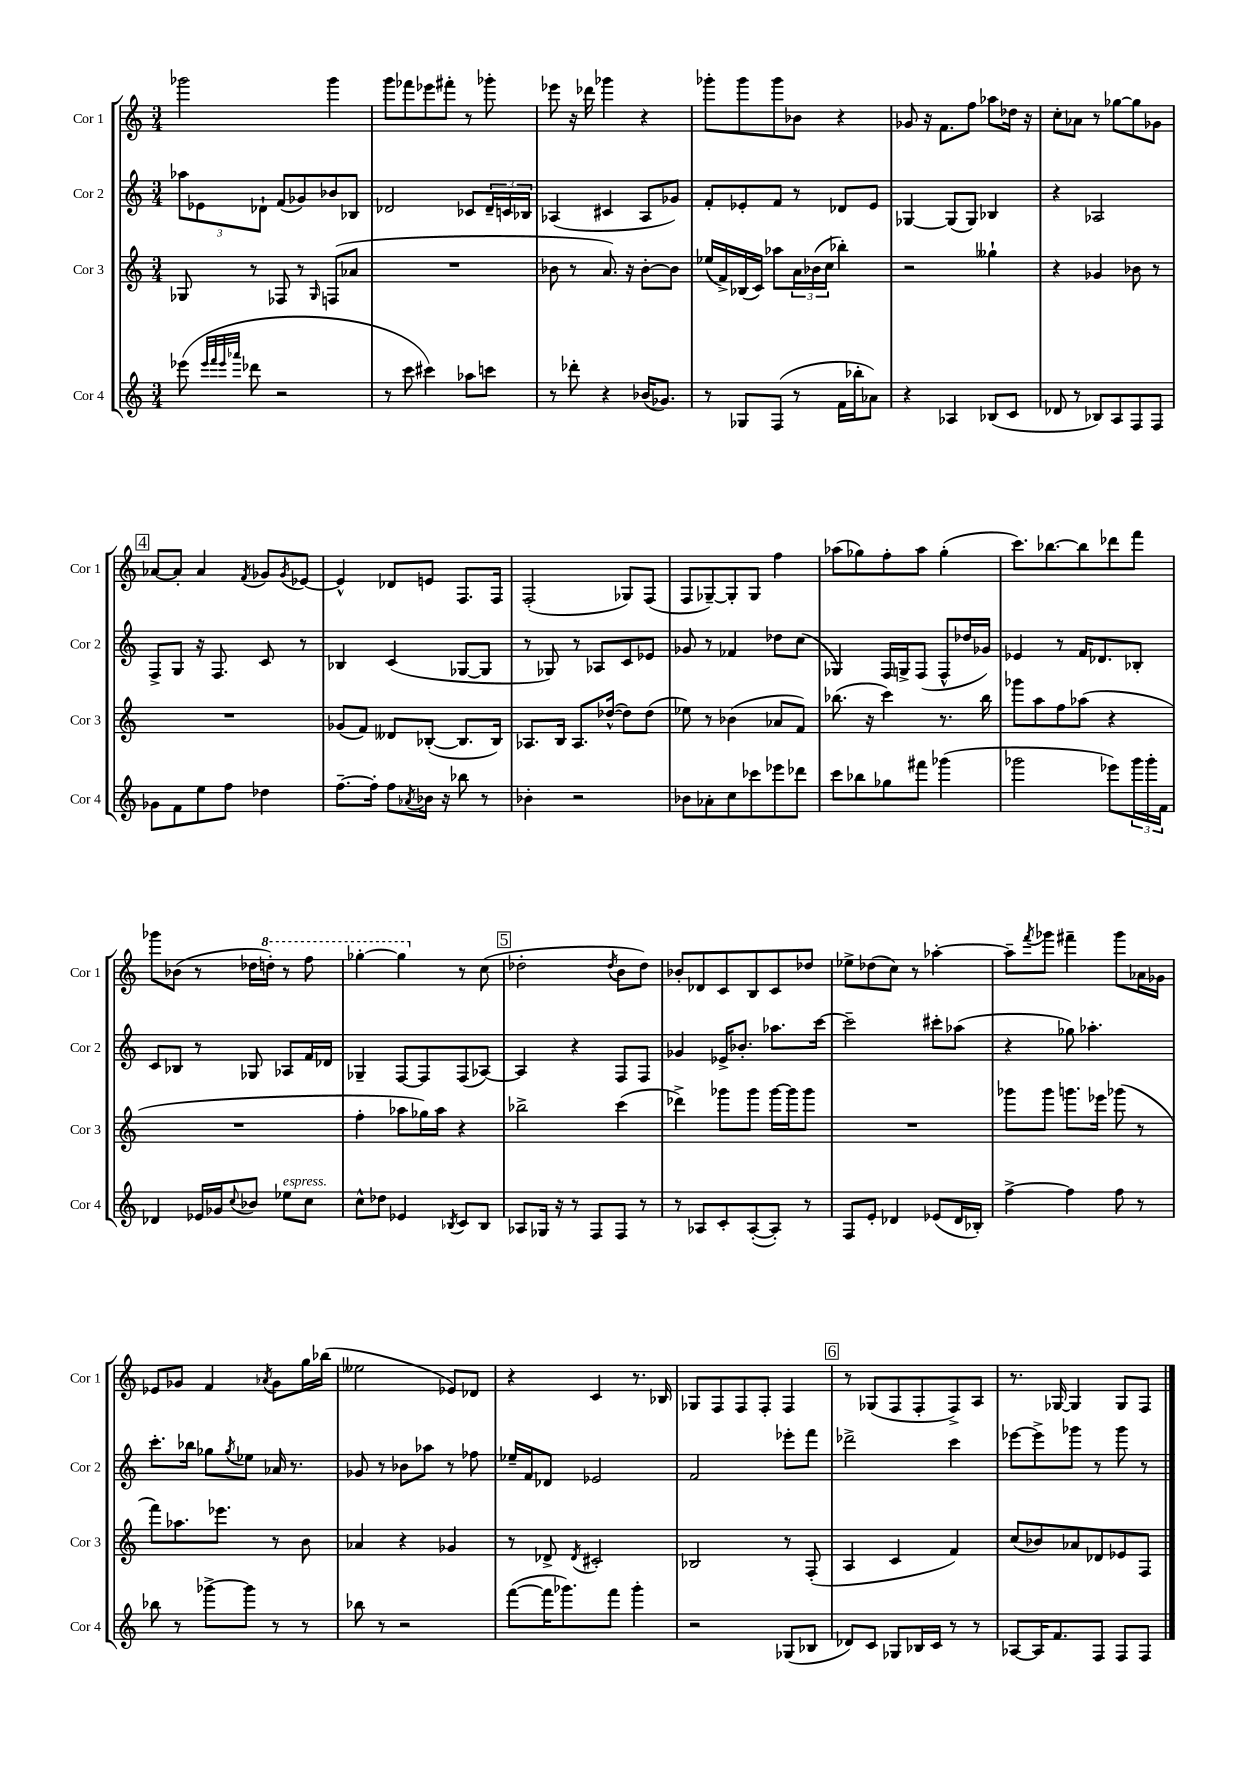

**kern	**kern	**kern	**kern
*part4	*part3	*part2	*part1
*staff4	*staff3	*staff2	*staff1
*I"Cor 4	*I"Cor 3	*I"Cor 2	*I"Cor 1
*I'Cor 4	*I'Cor 3	*I'Cor 2	*I'Cor 1
*clefG2	*clefG2	*clefG2	*clefG2
*k[]	*k[]	*k[]	*k[]
*M3/4	*M3/4	*M3/4	*M3/4
=12	=12	=12	=12
(8eee-X\	8G-X/	12aa-X\L	2ggg-X\
.	.	12e-X\	.
32qqeee-/LLL	.	.	.
32qqfff/	.	.	.
32qqeee-/	.	.	.
32qqaaa-X/JJJ	.	.	.
8ddd-X\	8r	.	.
.	.	12d-X`\J	.
2r	8F-X/	(8f/L	.
.	8r	8g-X/)	.
.	16qqG-/	.	.
.	(8Fn/L	8b-X/	4ggg-\
.	8a-X/J	8B-X/J	.
=13	=13	=13	=13
8r	2.r	2d-X/	8ggg\L
8ccc\	.	.	8fff-X\
4ccc#X\)	.	.	8eee-X\
.	.	.	8fff#X'\J
8aa-X\L	.	8c-X/L	8r
8cccn\J	.	24d-~/L	8ggg-X'\
.	.	24cn/	.
.	.	24B-X/JJ	.
=14	=14	=14	=14
8r	8b-X\	(4A-X/	8eee-X\
8ddd-X'\	8r	.	16r
.	.	.	16ddd-X\
4r	8.a/)	4c#X/	4ggg-X\
.	16r	.	.
(16b-X/KL	[8b-'\L	8A-/L	4r
8.g-X/J)	.	.	.
.	8b-\J]	8g-X/J)	.
=15	=15	=15	=15
8r	(16ee-X/LL	8f'/L	8ggg-X'\L
.	16f^/)	.	.
8G-X/L	(16B-X/	8e-X'/	8ggg-\
.	16c/JJ)	.	.
(8F/J	8aa-X\L	8f/J	8ggg-\
8r	24a\L	8r	8b-X\J
.	(24b-X\	.	.
.	24cc\JJ	.	.
16f\LL	4bb-X'\)	8d-X/L	4r
16bb-X'\J	.	.	.
8a-X\J)	.	8e-/J	.
=16	=16	=16	=16
4r	2r	[4G-X/	8g-X/
.	.	.	16r
.	.	.	8.f\L
4A-X/	.	(8G-/L]	.
.	.	8G-/J)	8ff\J
(8B-X/L	4gg--X`\	4B-X/	8aa-X\L
8c/J	.	.	16dd-X\Jk
.	.	.	16r
=17	=17	=17	=17
8d-X/	4r	4r	8cc'\L
8r	.	.	8a-X\J
8B-X/L)	4g-X/	2A-X/	8r
8A/	.	.	[8gg-X\L
8F/	8b-X\	.	8gg-\]
8F/J	8r	.	8g-X\J
!!LO:LB:g=z
!!LO:REH:place=s1:t=4
=18	=18	=18	=18
8g-X\L	2.r	8F^/L	[8a-X/L
8f\	.	8G/J	8a-'/J]
8ee\	.	16r	4a-/
.	.	8.F/	.
8ff\J	.	.	.
.	.	.	8qf/
4dd-X\	.	8c/	8g-X/L
.	.	.	8qg-/
.	.	8r	[8e-X/J
=19	=19	=19	=19
[8.ff~\L	(8g-X/L	4B-X/	4e-^^/]
.	8f/J)	.	.
16ff'\Jk]	.	.	.
8ff\L	8d--X/L	(4c/	8d-X/L
8qa-X/	.	.	.
16b-X\Jk	([8B-X'/J	.	8en/J
16r	.	.	.
8bb-X\	8.B-/L]	[8G-X/L	8.F/L
8r	.	8G-/J]	.
.	16B-/Jk)	.	16F/Jk
=20	=20	=20	=20
4b-X'\	8.A-X/L	8r	(2F'/
.	.	8G-X/)	.
.	16B/Jk	.	.
2r	8.A-/L	8r	.
.	.	8A-X/L	.
.	([16dd-X^^/Jk	.	.
.	8dd-\L])	8c/	8G-X/L)
.	(8dd-\J	8e-X/J	(8F/J
=21	=21	=21	=21
8b-X\L	8ee-X\)	8g-X/	8F/L
8a-X'\	8r	8r	[8G-X~/)
8cc\	(4b-X\	4f-X/	8G-'/]
8ccc-X\	.	.	8G-/J
8eee-X\	8a-X/L	8dd-X\L	4ff\
8ddd-X\J	8f/J)	(8cc\J	.
=22	=22	=22	=22
8ccc\L	(8.bb-X\	4G-X/)	(8aa-X\L
8bb-X\	.	.	8gg-X\)
.	16r	.	.
8gg-X\	4ccc\)	16F/LL	8ff'\
.	.	16Gn^/J	.
8fff#X\J	.	(8F/J	8aa-\J
(4ggg-X\	8.r	8F^^/L	(4gg-'\
.	.	16dd-X/L	.
.	16bb-\	16g-X/JJ)	.
=23	=23	=23	=23
2ggg-X\	8ggg-X\L	4e-X/	8.ccc\L)
.	8aa\	.	.
.	.	.	[8.bb-X\
.	8ff\	8r	.
.	(8aa-X\J	16f/KL	8bb-\]
.	.	8.d-X/	.
8eee-X\L)	4r	.	8ddd-X\
24ggg-\L	.	8B-X'/J	8fff\J
24ggg-'\	.	.	.
24f\JJ	.	.	.
!!LO:LB:g=z
=24	=24	=24	=24
4d-X/	2.r	8c/L	8ggg-X\L
.	.	8B-X/J	(8b-X\J
16e-X/LL	.	8r	8r
16g-X/J	.	.	.
8qqcc/	.	.	.
8b-X/J	.	8G-X/	16dd-X\LL
*	*	*	*8va
.	.	.	16dddn'\JJ)
!LO:TX:a:i:t=espress.	!	!	!
8ee-X\L	.	8A-X/L	8r
8cc\J	.	16f/L	8fff\
.	.	16d-X/JJ	.
=25	=25	=25	=25
8cc^^\L	4ff'\	4G-X~/	[4ggg-X'\
8dd-X\J	.	.	.
4e-X/	8aa-X\L	[8F/L	4ggg-\]
.	16gg-X\L)	8F/]	.
.	16aa-\JJ	.	.
8qB-X/	.	.	.
*	*	*	*X8va
8c/L	4r	(8F/	8r
8B-/J	.	[8A-X/J)	(8cc\
!!LO:REH:place=s1:t=5
=26	=26	=26	=26
8A-X/L	2bb-X^\	4A-/]	2dd-X'\
16G-X/Jk	.	.	.
16r	.	.	.
8r	.	4r	.
8F/L	.	.	.
.	.	.	8qdd-/
8F/J	(4ccc\	8F/L	8b\L
8r	.	8F/J	8dd-\J)
=27	=27	=27	=27
8r	4ddd-X^\)	4g-X/	8b-X'/L
8A-X/L	.	.	8d-X/
8c'/	8ggg-X\L	16e-X^/KL	8c/
.	.	8.b-X'/J	.
([8A-'/	8ggg-\J	.	8B/
8A-'/J])	[16ggg-\LL	8.aa-X\L	8c/
.	16ggg-\J]	.	.
8r	8ggg-\J	.	8dd-X/J
.	.	[16ccc\Jk	.
=28	=28	=28	=28
8F/L	2.r	2ccc~\]	8ee-X^\L
8e'/J	.	.	(8dd-X\
4d-X/	.	.	8cc\J)
.	.	.	8r
(8e-X/L	.	8ccc#X'\L	[4aa-X'\
16d-/L	.	(8aa-X\J	.
16B-X'/JJ)	.	.	.
=29	=29	=29	=29
[4ff^\	8ggg-X\L	4r	8aa-~\L]
.	.	.	8qfff/
.	8ggg-\J	.	8ggg-X\J
4ff\]	8.gggn\L	8gg-X\)	4fff#X~\
.	.	4.aa-X'\	.
.	16eee-X\Jk	.	.
8ff\	(8ggg-X\	.	8ggg-\L
8r	8r	.	16a-X\L
.	.	.	16g-X\JJ
!!LO:LB:g=z
=30	=30	=30	=30
8bb-X\	8fff\L)	8.ccc'\L	8e-X/L
8r	8.aa-X\	.	8g-X/J
.	.	16bb-X\Jk	.
[8ggg-X^\L	.	8gg-X\L	4f/
.	8.eee-X\J	.	.
.	.	8qgg-/	.
8ggg-\J]	.	8ee-X\J	.
.	.	.	8qa-X/
8r	8r	16a-X/	8g-\L
.	.	8.r	.
8r	8b\	.	16gg\L
.	.	.	(16bb-X\JJ
=31	=31	=31	=31
8bb-X\	4a-X/	8g-X/	2ee--X\
8r	.	8r	.
2r	4r	8b-X\L	.
.	.	8aa-X\J	.
.	4g-X/	8r	8e-X/L)
.	.	8ff-X\	8d-X/J
=32	=32	=32	=32
([8fff\L	8r	16ee-X~/LL	4r
.	.	16f/J	.
16fff\K]	8d-X^/	8d-X/J	.
8.ggg-X\)	.	.	.
.	8qd-/	.	.
.	2c#X'/	2e-X/	4c/
8fff\J	.	.	.
4ggg-'\	.	.	8.r
.	.	.	16B-X/
=33	=33	=33	=33
2r	2B-X/	2f/	8G-X/L
.	.	.	8F/
.	.	.	8F/
.	.	.	8F'/J
(8G-X/L	8r	8eee-X'\L	4F/
8B-X/J	(8F'/	8fff\J	.
!!LO:REH:place=s1:t=6
=34	=34	=34	=34
8d-X/L)	4A/	2ddd-X^\	8r
8c/J	.	.	(8G-X/L
8G-X/L	4c/	.	8F/
16B-X/L	.	.	8F'/
16c/JJ	.	.	.
8r	4f/)	4ccc\	8F^/)
8r	.	.	8A/J
=35	=35	=35	=35
[8A-X/L	(8cc/L	[8eee-X\L	8.r
16A-/K]	8b-X/)	8eee-^\]	.
8.f/	.	.	[16G-X/
.	8a-X/	8ggg-X\J	4G-/]
8F/J	8d-X/	8r	.
8F/L	8e-X/	8ggg-\	8G-/L
8F/J	8F/J	8r	8F/J
==	==	==	==
*-	*-	*-	*-
